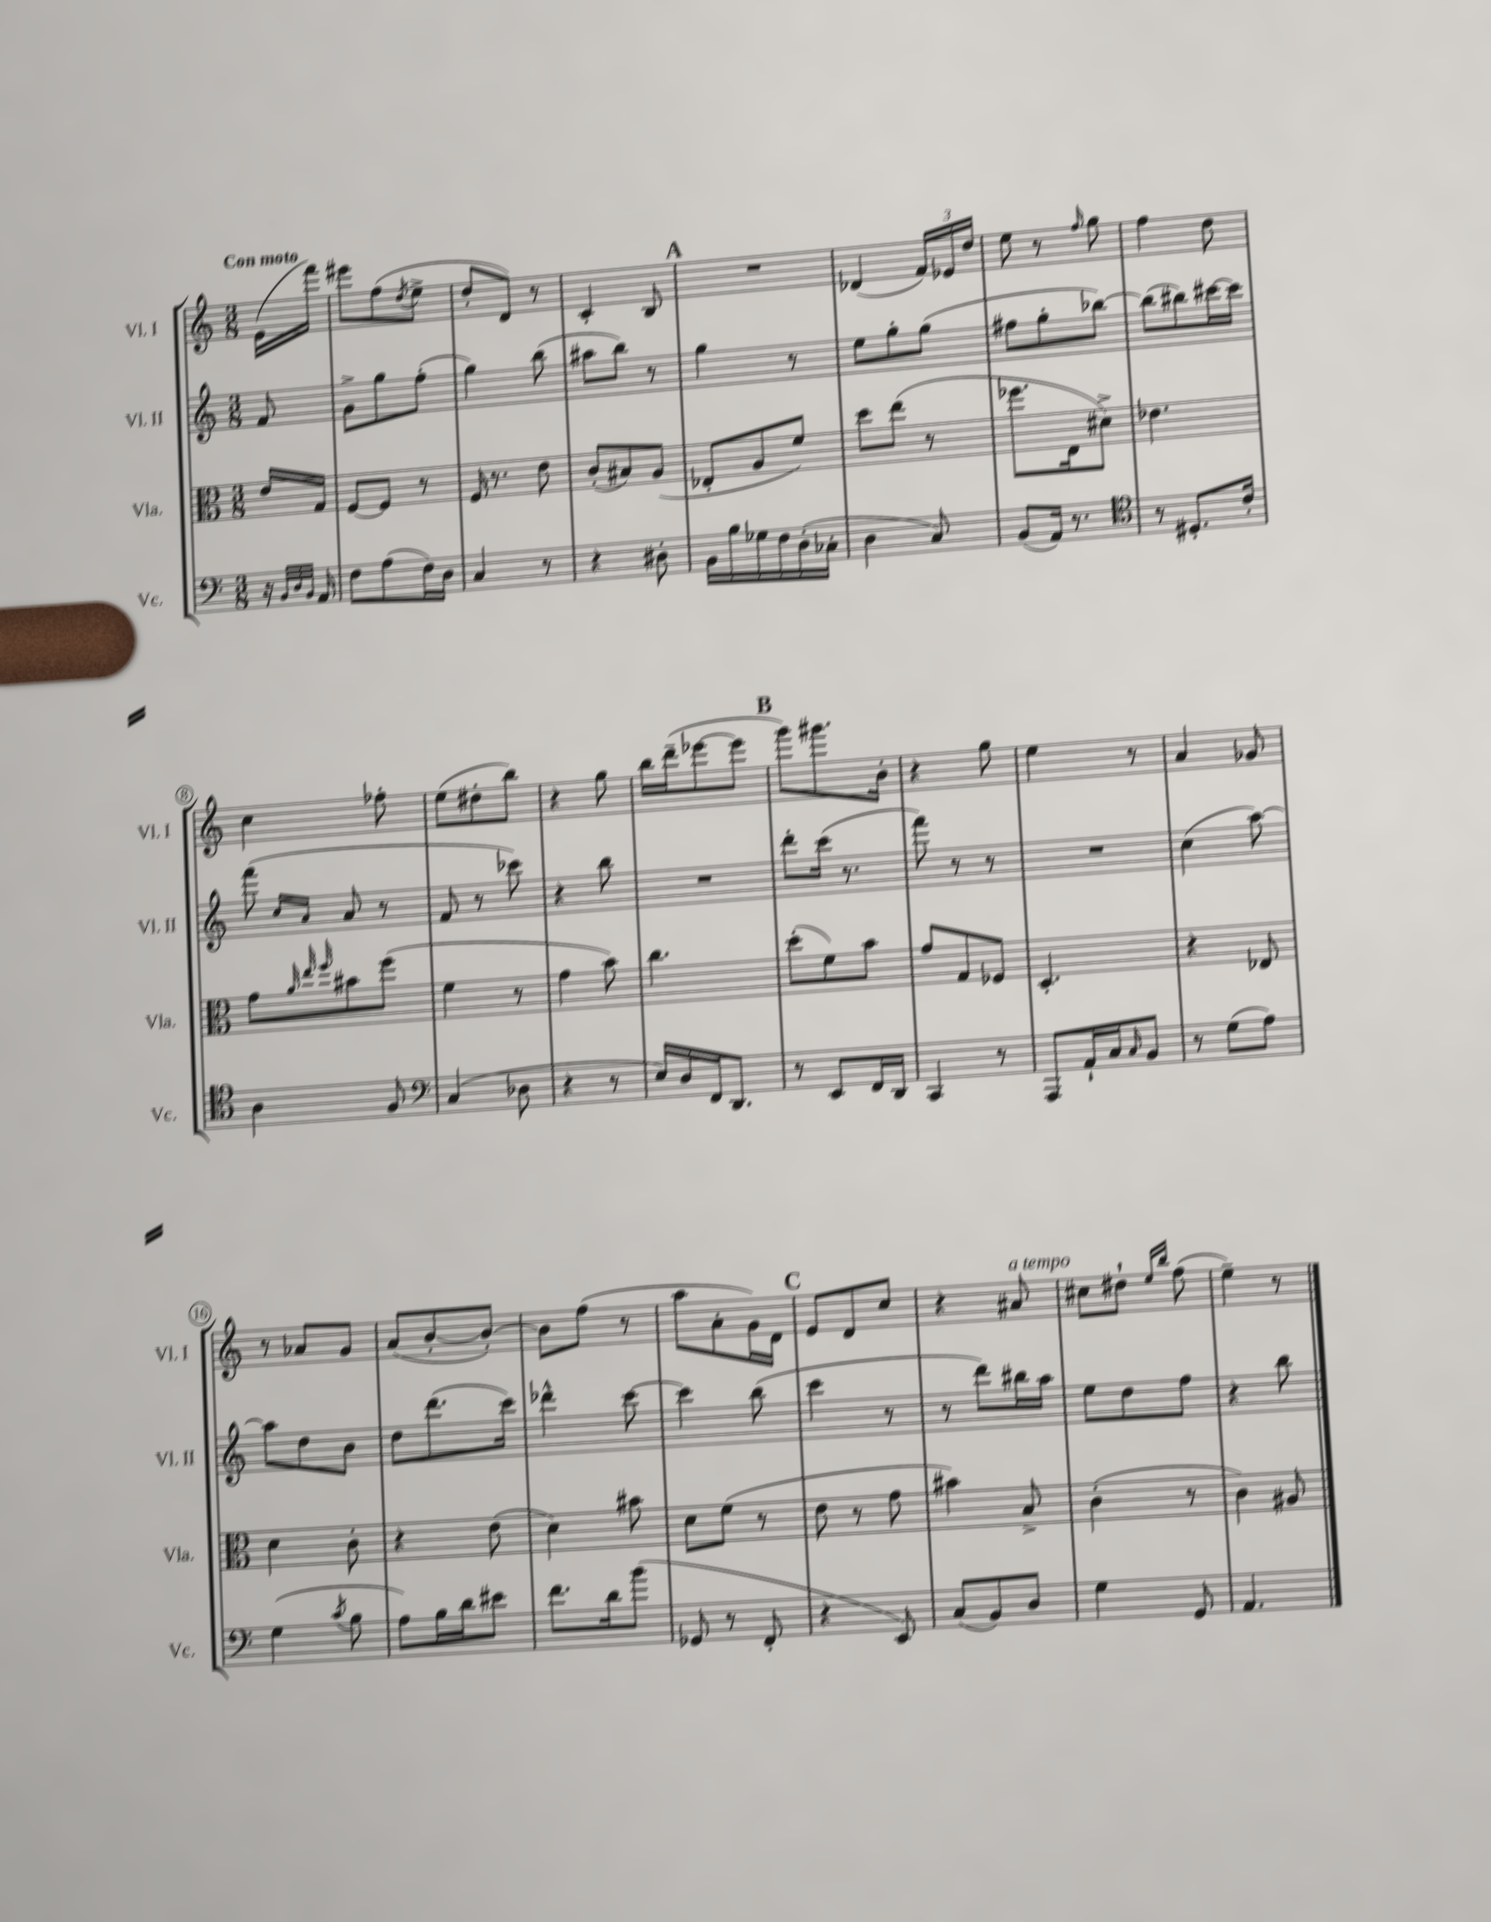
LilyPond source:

<<
\new StaffGroup <<
\new Staff = "s0" \with { instrumentName = "Vl. I" shortInstrumentName = "Vl. I" } {
    \clef treble \key c \major \numericTimeSignature \time 3/8 \partial 8 \tempo "Con moto"
    e'16( f'''16) |
    eis'''8 f''8( \acciaccatura { d''8 } e''8-> |
    d''8-. d'8) r8 |
    c'4-. b8 |
    \mark \markup { \bold "A" } R4. |
    des'4( \tuplet 3/2 { f'16) ees'16 d''16 } |
    e''8 r8 \grace { f''16 } g''8 |
    f''4 d''8 |
    c''4 fes''8-. |
    e''8( dis''8-. b''8) |
    r4 g''8 |
    b''16 d'''16--( ees'''8~ ees'''8 |
    \mark \markup { \bold "B" } g'''8) gis'''8. b'16-. |
    r4 g''8 |
    e''4 r8 |
    a'4 ges'8 |
    r8 aes'8 g'8 |
    a'8( b'8~-. b'8~-.) |
    b'8 f''8( r8 |
    a''8 a'8-. g'16) d'16 |
    \mark \markup { \bold "C" } e'8 d'8 c''8 |
    r4 ais'8^\markup { \italic "a tempo" } |
    cis''8 dis''8-! \grace { e''16 b''16 } f''8( |
    e''4--) r8 \bar "|." |
}
\new Staff = "s1" \with { instrumentName = "Vl. II" shortInstrumentName = "Vl. II" } {
    \clef treble \key c \major \numericTimeSignature \time 3/8 \partial 8
    f'8 |
    g'8-> g''8 f''8-.( |
    g''4) b''8( |
    ais''8 b''8) r8 |
    \mark \markup { \bold "A" } g''4 r8 |
    e''8 g''8-. g''8( |
    fis''8 g''8-. bes''8~) |
    bes''8( bis''8) cis'''16~ cis'''16 |
    f'''8( \grace { c''16 a'16 } a'8 r8 |
    f'8 r8 ces'''8) |
    r4 b''8 |
    R4. |
    \mark \markup { \bold "B" } d'''8-. c'''16( r8. |
    f'''8) r8 r8 |
    R4. |
    c''4( a''8~) |
    a''8 d''8 b'8 |
    d''8 d'''8.( c'''16) |
    des'''4-^ c'''8~ |
    c'''4 b''8( |
    \mark \markup { \bold "C" } c'''4 r8 |
    r8 d'''8) bis''16 a''16 |
    e''8 d''8 f''8 |
    r4 b''8 \bar "|." |
}
\new Staff = "s2" \with { instrumentName = "Vla." shortInstrumentName = "Vla." } {
    \clef alto \key c \major \numericTimeSignature \time 3/8 \partial 8
    e'16 g16 |
    f8~ f8 r8 |
    f16 r8. e'8 |
    c'8-.( bis8) a8( |
    \mark \markup { \bold "A" } ees8-. a8 f'8) |
    d''8 e''8( r8 |
    fes''8. e16 dis'8->) |
    ees'4. |
    g'8 \grace { a'32 e''32 f''32 } bis'8 f''8( |
    f'4 r8 |
    g'4 b'8) |
    c''4. |
    \mark \markup { \bold "B" } d''8-.( f'8) b'8 |
    g'8 g8 fes8 |
    d4.-. |
    r4 ees8 |
    d'4 c'8-. |
    r4 e'8( |
    d'4) bis'8 |
    d'8 f'8( r8 |
    \mark \markup { \bold "C" } e'8 r8 g'8 |
    bis'4) b8-> |
    c'4-.( r8 |
    c'4) ais8 \bar "|." |
}
\new Staff = "s3" \with { instrumentName = "Vc." shortInstrumentName = "Vc." } {
    \clef bass \key c \major \numericTimeSignature \time 3/8 \partial 8
    r16 \grace { b,32 d32 b,32 } a,16 |
    f8 a8( f16) d16 |
    c4 r8 |
    r4 dis8-. |
    \mark \markup { \bold "A" } b,16 b16 ges16 f16 d16-.( ces16-. |
    d4 c8) |
    b,8( a,16) r8. |
    \clef tenor r8 dis8.-. c'16-. |
    a4 f8 |
    \clef bass c4( des8 |
    r4 r8 |
    e16) d16 f,16 d,8. |
    \mark \markup { \bold "B" } r8 e,8 f,16 d,16 |
    c,4 r8 |
    a,,8 a,16-! c16 \grace { c16 } b,8 |
    r8 g8( a8) |
    g4( \acciaccatura { c'8 } b8 |
    a8) b16 d'16 eis'8 |
    f'8. d'16 b'8( |
    ges,8 r8 f,8-. |
    \mark \markup { \bold "C" } r4 e,8) |
    c8( b,8) d8 |
    g4 g,8 |
    a,4. \bar "|." |
}
>>
>>
\layout { \context { \Score \override BarNumber.stencil = #(make-stencil-circler 0.1 0.3 ly:text-interface::print) } }
